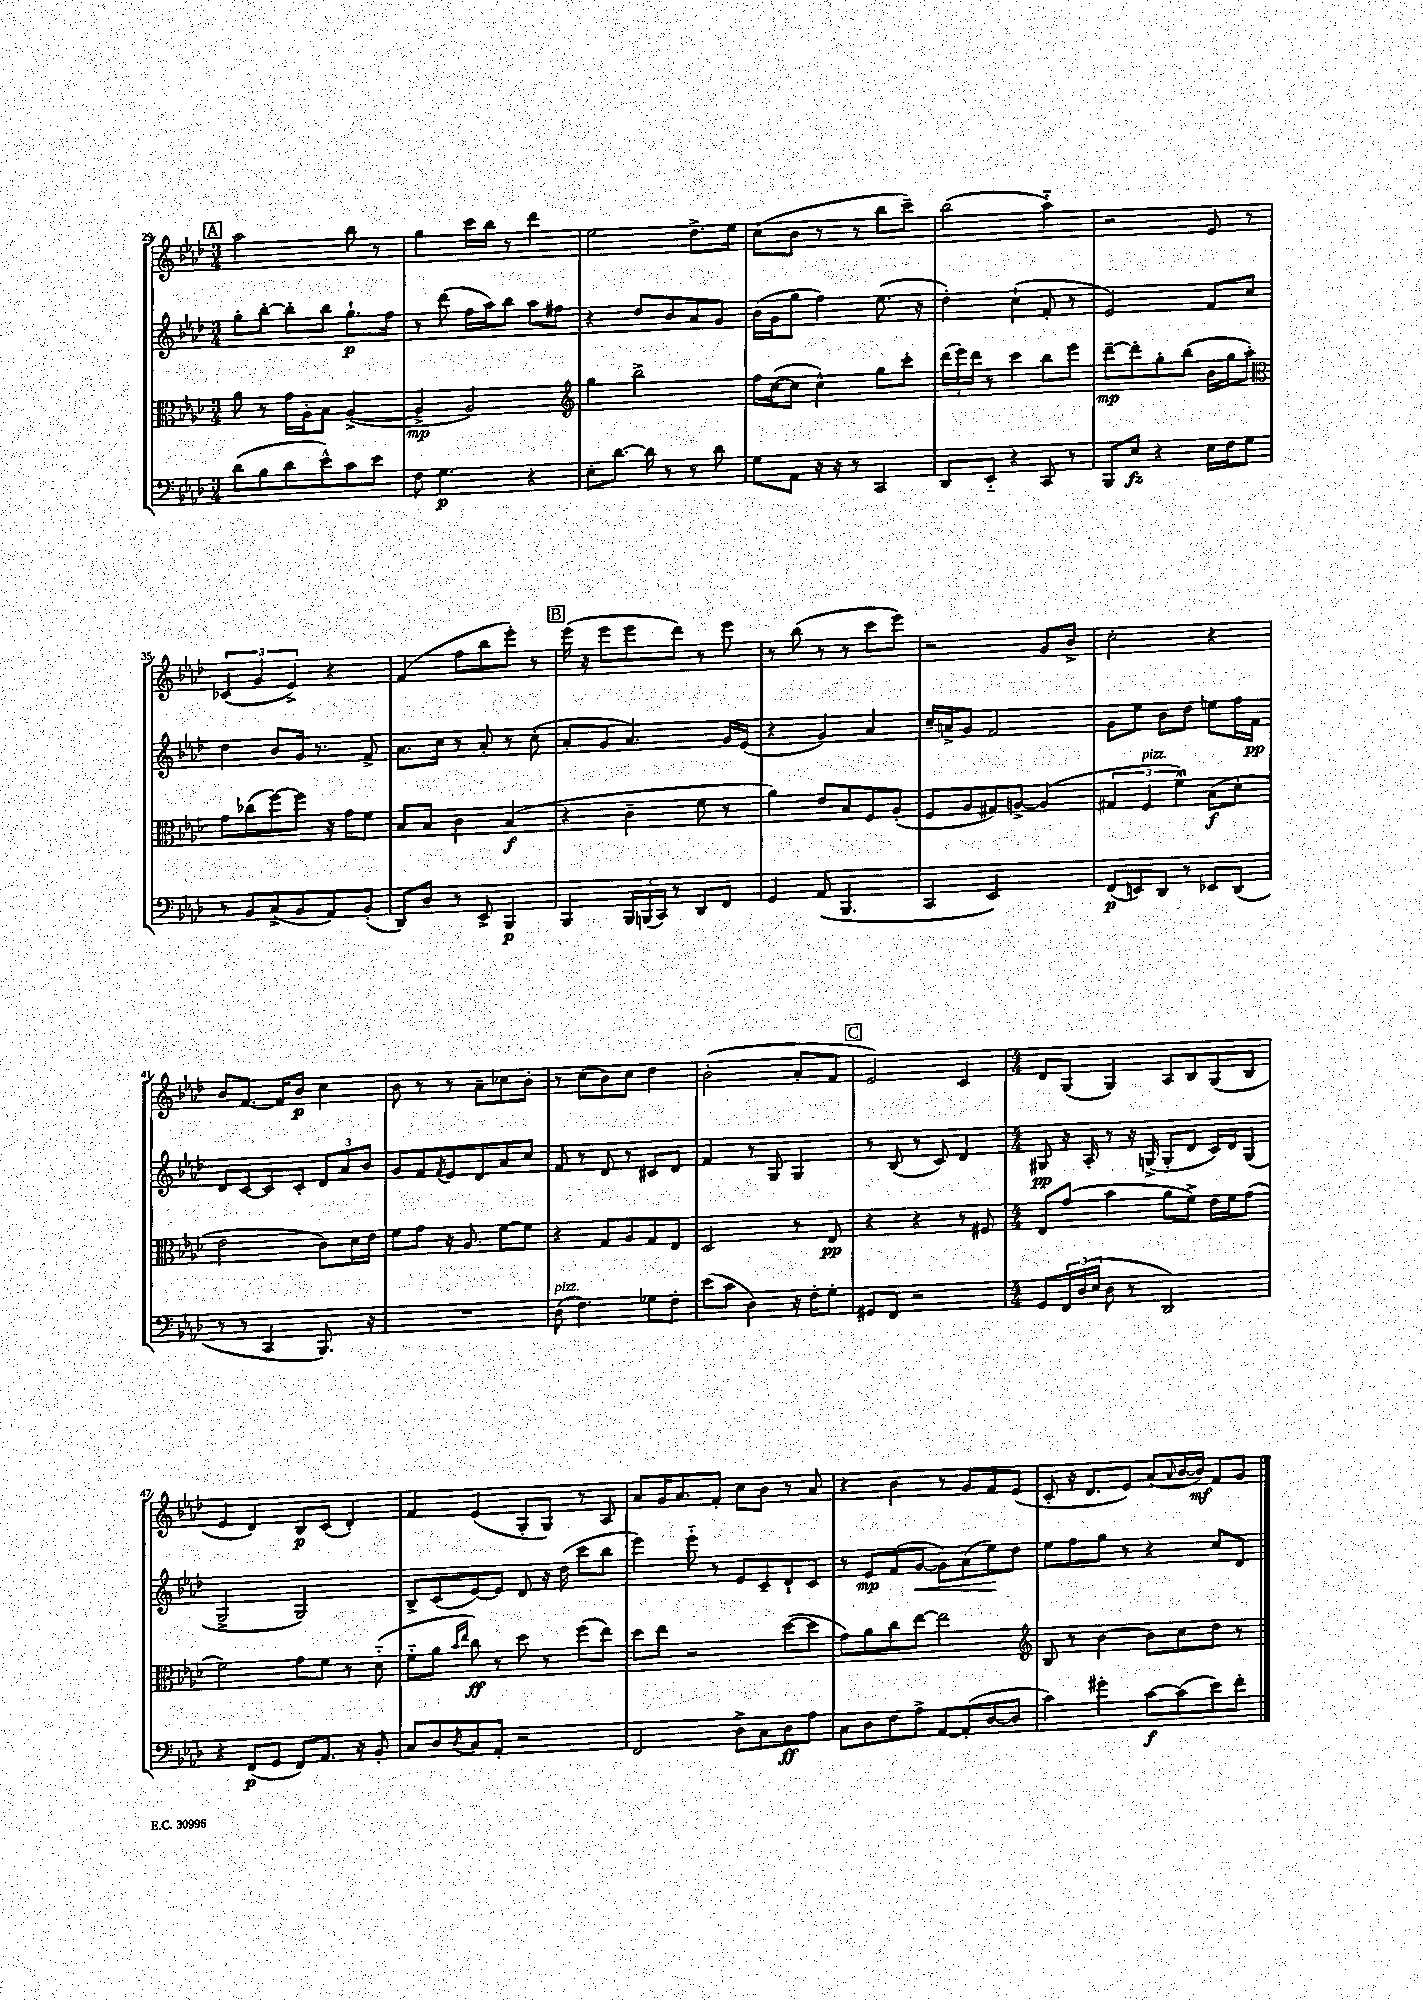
<<
\new StaffGroup <<
\new Staff = "s0" {
    \clef treble \key aes \major \numericTimeSignature \time 3/4
    \mark \markup { \box "A" } aes''2 bes''8 r8 |
    g''4 c'''16 bes''16 r8 des'''4 |
    ees''2 des''8.-> ees''16 |
    c''8( bes'8 r8 r8 bes''8 c'''8--) |
    bes''2( aes''4-_) |
    r2 ees'8 r8 |
    \tuplet 3/2 { ces'4( g'4 ees'4->) } r4 |
    f'4( f''8 bes''8 ees'''8-.) r8 |
    \mark \markup { \box "B" } ees'''16( r16 ees'''8 ees'''8 des'''8) r8 ees'''8 |
    r8 bes''8( r8 r8 c'''8 ees'''8) |
    r2 g'8 bes'8-> |
    c''2-. r4 |
    bes'8 f'8.~ f'16 bes'8\p c''4 |
    bes'8 r8 r8 aes'8-- ces''8 bes'8-. |
    r8 c''8( bes'8) c''8 des''4 |
    bes'2-.( aes'8-. f'8 |
    \mark \markup { \box "C" } ees'2) c'4 |
    \numericTimeSignature \time 4/4 des'8 g8( g4) aes8 bes8 g8( bes8 |
    ees'4 des'4) bes8\p c'8( des'4-.) |
    f'4 ees'4( g8-. g8) r8 aes8 |
    aes'8 g'16 aes'8. f'8-. c''8 bes'8 r8 aes'8 |
    r4 bes'4 r8 g'8 f'8 ees'8( |
    c'8-. r16 des'8. ees'8) aes'8( \grace { aes'16 } bes'16~ bes'16\mf) f'8 g'8 \bar "|." |
}
\new Staff = "s1" {
    \clef treble \key aes \major \numericTimeSignature \time 3/4
    \mark \markup { \box "A" } g''8-. bes''8~-. bes''8-. bes''8 g''8.-!\p f''16 |
    r8 des'''8( f''16 aes''16) bes''8 aes''8 fis''8 |
    r4 des''8 bes'8 aes'8 g'8 |
    bes'16( g'16 g''8 f''4) ees''8.( r16 |
    des''4-.) c''4-!( f'8-. r8 |
    ees'2) f'8 c''8 |
    des''4 bes'8 g'16 r8. f'8-> |
    aes'8. c''16 r8 aes'8-. r8 c''8-.( |
    \mark \markup { \box "B" } aes'8-. g'8 aes'4.) g'16 ees'16( |
    r4 g'4) aes'4 |
    c''16-- a'16-> g'8 f'2 |
    g'8 ees''8 bes'8 des''8 e''8 f''16 f'16\pp |
    des'8 c'8~ c'8 c'8-. \tuplet 3/2 { des'8 aes'8 bes'8 } |
    g'8 f'8 \acciaccatura { f'8 } ees'8 des'8 aes'8 c''8 |
    f'8 r8 des'8 r8 cis'8 des'8 |
    f'4 r8 g8 g4 |
    \mark \markup { \box "C" } r8 bes8( r8 c'8) des'4 |
    \numericTimeSignature \time 4/4 gis8\pp r16 aes16-. r8 r16 g16->( g8-. des'8 c'16) des'16 g8( |
    g2-> g2) |
    bes8-> c'8( ees'8~) ees'8 des'8 r16 des''16( c'''8 bes''8 |
    ees'''4) ees'''8-_ r8 ees'8 c'8-- des'8-! c'8 |
    r8 ees'8\mp f'8( g'8~\< g'8) aes'8( ees''8\!) des''8 |
    ees''8 f''8 g''8 r8 r4 c''8 des'8 \bar "|." |
}
\new Staff = "s2" {
    \clef alto \key aes \major \numericTimeSignature \time 3/4
    \mark \markup { \box "A" } aes'8 r8 g'16 aes16-. bes8 aes4~->( |
    aes4->\mp aes2) |
    \clef treble g''4 bes''2-> |
    f''16 c''16~( c''8 c''4-^) g''8 c'''8-. |
    \tuplet 3/2 { des'''16( ees'''16) des'''16 } r8 c'''4 bes''8 ees'''8 |
    des'''8~--\mp des'''8-. g''8-. bes''8( bes'16 g''16 aes''8-.) |
    \clef alto g'8 ces''8( f''8~) f''8 r16 g'16 f'8 |
    bes8 bes8 c'4 bes4\f( |
    \mark \markup { \box "B" } r4 c'4-- f'8 r8 |
    aes'4) ees'8 bes8 f8 aes8-.( |
    f8 aes8 gis8) a8~-> a4( |
    \tuplet 3/2 { gis4 f4^\markup { \italic "pizz." } f'4-^) } bes8\f( des'8-. |
    ees'2 c'8) des'16 ees'16 |
    f'8 g'8 r16 aes8. f'8~ f'8 |
    r4 g8 aes8 g8 ees8 |
    des2 r8 ees8\pp |
    \mark \markup { \box "C" } r4 r4 r8 fis8 |
    \numericTimeSignature \time 4/4 ees8 g'8( bes'4 aes'8 f'8->) ees'16 f'16 g'8( |
    f'2) g'8 f'8 r8 des'8-_( |
    f'8-_ aes'8 \grace { bes'16 ees''16 } c''8\ff) r8 des''8 r8 f''8( ees''8) |
    des''8 ees''8 r2 des''8~( des''8 |
    g'8) aes'8 c''8 ees''8~ ees''2 |
    \clef treble bes8 r8 bes'4~ bes'8 c''8 des''8 r8 \bar "|." |
}
\new Staff = "s3" {
    \clef bass \key aes \major \numericTimeSignature \time 3/4
    \mark \markup { \box "A" } des'8( bes8 des'8 ees'8-^) c'8 ees'8 |
    f8 g4.\p r4 |
    ees8-. des'8.~ des'16 r8 r8 des'8 |
    g8 aes,8 r16 r16 r8 c,4 |
    des,8 ees,8-_ r4 c,8 r8 |
    bes,,8 ees8\fz r4 ees16 f16 g8 |
    r8 bes,8 c8->( bes,8 aes,8) bes,8-.( |
    des,8) des8 r8 ees,8-> bes,,4\p |
    \mark \markup { \box "B" } bes,,4 \tuplet 3/2 { bes,,16 b,,16( c,16) } r8 des,8 f,8 |
    g,4 aes,8( bes,,4. |
    c,4 ees,2) |
    f,8\p( e,8) des,8 r8 ees,8 des,8( |
    r8 r8 c,4 bes,,8.) r16 |
    R2. |
    des8^\markup { \italic "pizz." }( f4.) ges8 f8-. |
    ees'8( c'8 des4) r16 f16-. g8-. |
    \mark \markup { \box "C" } gis,8 f,8 r2 |
    \numericTimeSignature \time 4/4 g,8 \tuplet 3/2 { f,16 des16( ees16 } des8 r8 des,2) |
    r4 f,8\p( g,8 f,8) aes,8. r16 bes,8-. |
    c8 des8 \acciaccatura { des8 } c8 aes,8-. r2 |
    f,2 des8-> c8 des8\ff aes8 |
    c8 des8 f8 aes8-> aes,8~ aes,8-.( des8~ des8 |
    c'4) gis'4-. c'8~\f c'8( ees'8) f'8-. \bar "|." |
}
>>
>>
\layout { \context { \Score currentBarNumber = #29 } }
